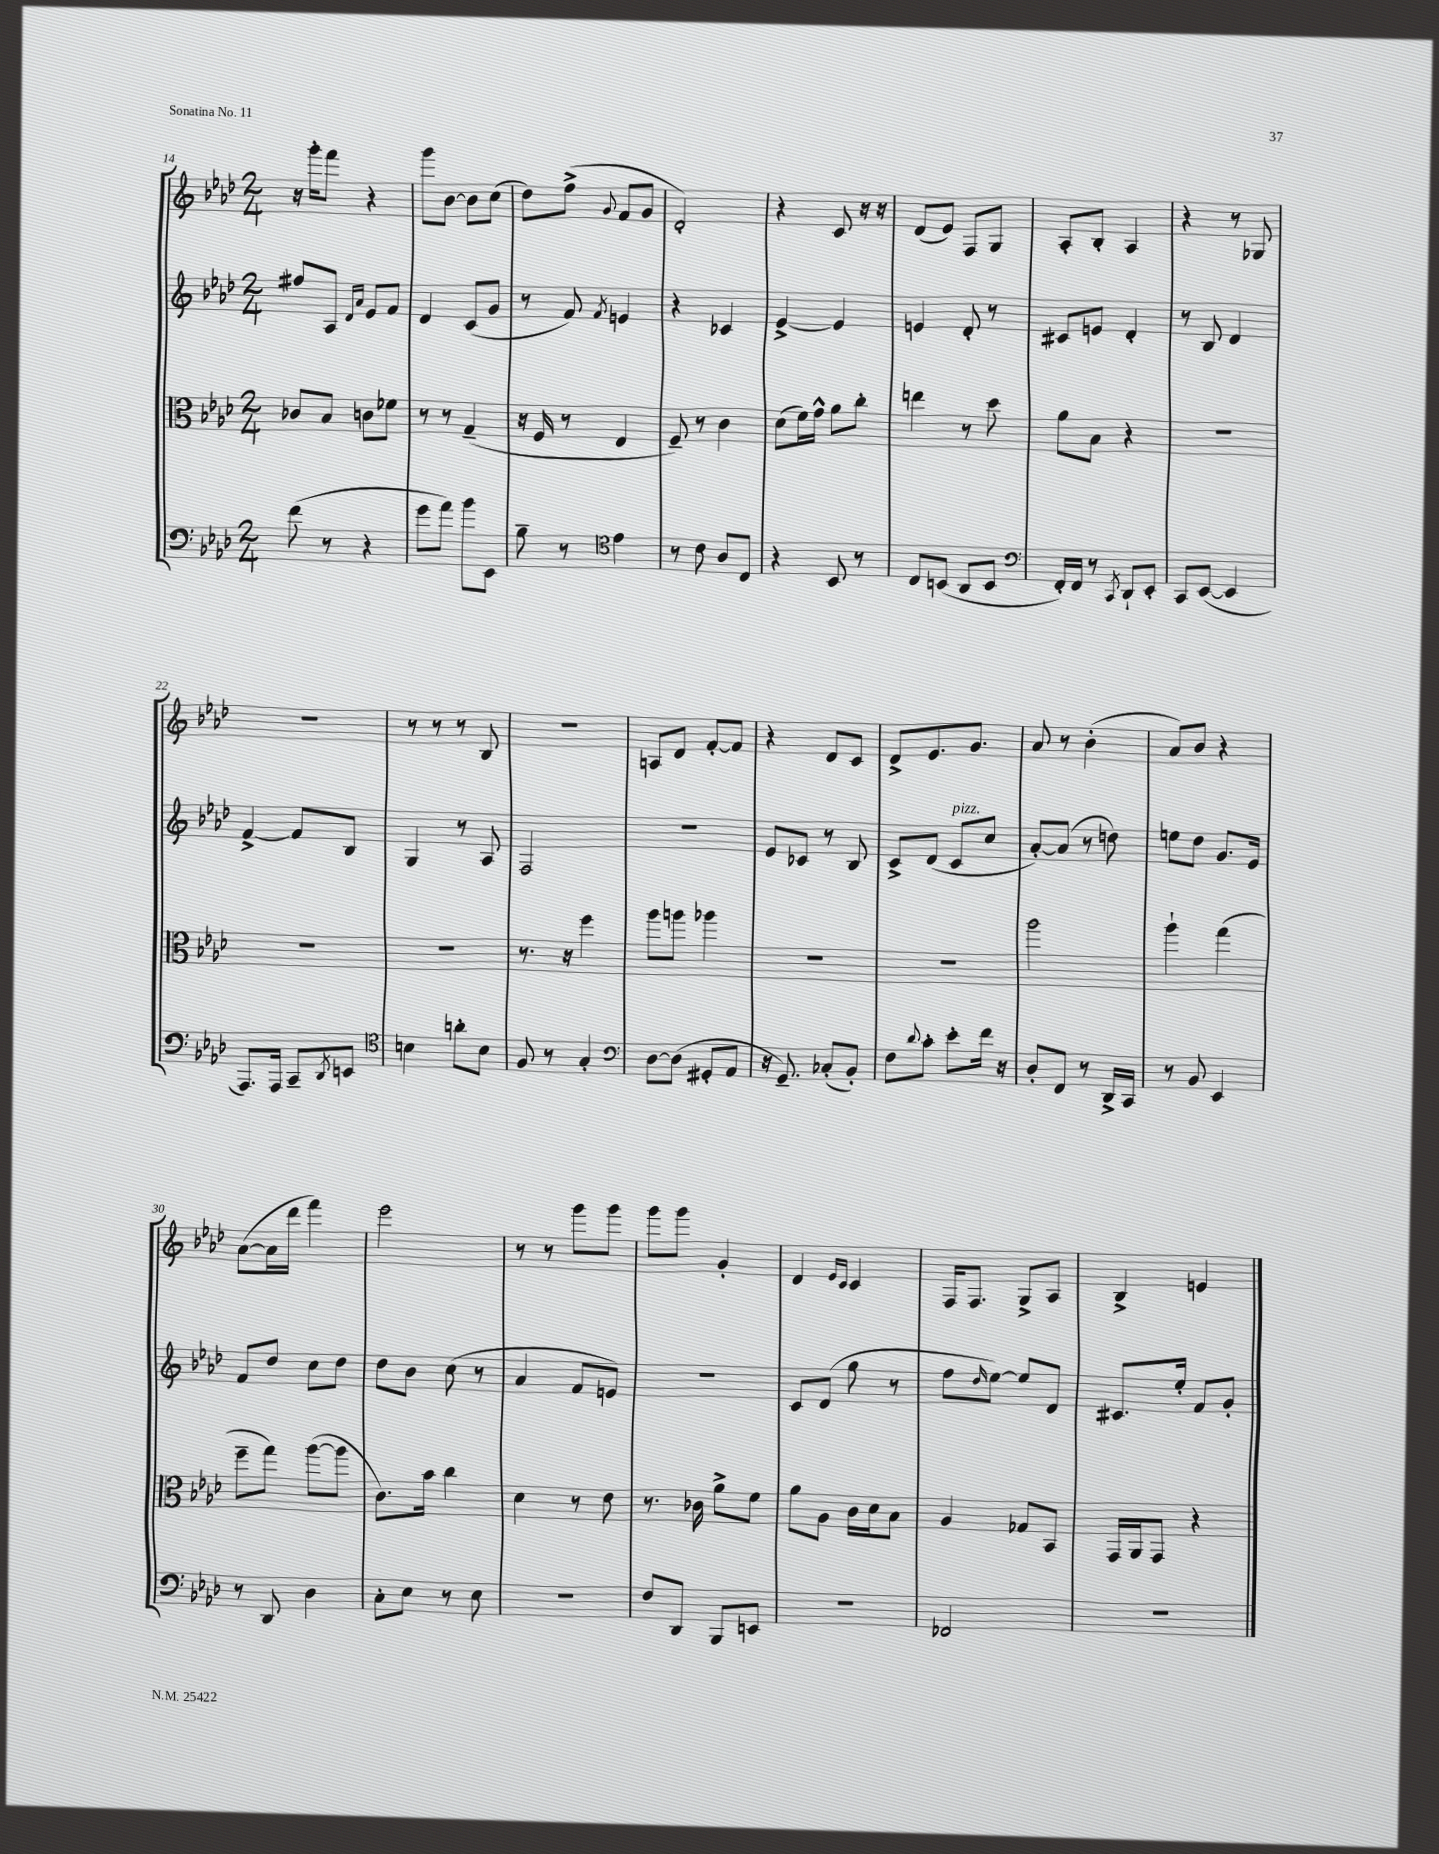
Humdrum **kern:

**kern	**kern	**kern	**kern
*staff4	*staff3	*staff2	*staff1
*clefF4	*clefC3	*clefG2	*clefG2
*k[b-e-a-d-]	*k[b-e-a-d-]	*k[b-e-a-d-]	*k[b-e-a-d-]
*M2/4	*M2/4	*M2/4	*M2/4
(8f	8c-	8ff#	16r
.	.	.	16ggg'
8r	8B-	8A-	8fff
.	.	16qqd-	.
.	.	16qqa-	.
4r	8c	8e-	4r
.	8f-	8f	.
=	=	=	=
8g	8r	4d-	8ggg
8a-)	8r	.	[8b-
8b-	(4G~	(8c	8b-]
8EE-	.	8g	(8cc
=	=	=	=
8B-~	16r	8r	8dd-)
.	16F	.	.
8r	8r	8f)	(8ff^
*clefC4	*	*	*
.	.	8qf	8qqg
4e-	4E-	4e	8f
.	.	.	8g
=	=	=	=
8r	8F~)	4r	2d-')
8c	8r	.	.
8A-	4c	4c-	.
8C	.	.	.
=	=	=	=
4r	(8d-	[4e-^	4r
.	16f)	.	.
.	16g^^	.	.
8BB-	8a-	4e-]	8c
8r	8cc'	.	16r
.	.	.	16r
=	=	=	=
8C	4ee	4e	(8d-
(8BB	.	.	8e-)
8AA-	8r	8d-'	8F
8BB	8dd-	8r	8G
=	=	=	=
*clefF4	*	*	*
16FF')	8a-	8c#	8A-'
16FF	.	.	.
8r	8B-	8e	8B-'
8qCC	.	.	.
8DD-`	4r	4d-'	4A-
8EE-'	.	.	.
=	=	=	=
8CC	2r	8r	4r
([8EE-	.	8B-	.
4EE-]	.	4d-	8r
.	.	.	8G-
=	=	=	=
8.AAA-)	2r	[4f^	2r
16AAA-	.	.	.
8CC~	.	8f]	.
8qDD-	.	.	.
8EE	.	8B-	.
=	=	=	=
*clefC4	*	*	*
4B	2r	4G	8r
.	.	.	8r
8a'	.	8r	8r
8B	.	8A-	8B-
=	=	=	=
8F	8.r	2F	2r
8r	.	.	.
.	16r	.	.
4G'	4ff	.	.
=	=	=	=
*clefF4	*	*	*
[8D-	8aa-	2r	8A
(8D-]	8aa	.	8d-
8GG#'	4aa-	.	[8f'
8AA-	.	.	8f]
=	=	=	=
16r	2r	8e-	4r
8.GG~)	.	.	.
.	.	8c-	.
(8C-'	.	8r	8d-
8BB-')	.	8B-	8c
=	=	=	=
8F	2r	8c^	8d-^
8qqd-	.	.	.
8c'	.	(8d-	8.e-
8e-'	.	8c	.
.	.	.	8.g
16f	.	8cc	.
16r	.	.	.
=	=	=	=
8D-'	2aa-	[8a-')	8a-
8FF	.	(8a-]	8r
8r	.	8r	(4b-'
16DD-^	.	8dd)	.
16CC	.	.	.
=	=	=	=
8r	4aa-`	8ee	8a-)
8BB-	.	8dd-	8b-
4EE-	(4gg	8.g	4r
.	.	16e-	.
=	=	=	=
8r	8ff~	8f	([8a-
8DD-	8gg)	8dd-	16a-]
.	.	.	16ddd-
4D-	([8aa-	8cc	4fff)
.	8aa-]	8dd-	.
=	=	=	=
8C'	8.c)	8dd-	2eee-
8E-	.	8b-	.
.	16b-	.	.
8r	4cc	(8cc	.
8E-	.	8r	.
=	=	=	=
2r	4d-	4a-	8r
.	.	.	8r
.	8r	8f	8ggg
.	8e-	8e)	8ggg
=	=	=	=
8F	8.r	2r	8ggg
8DD-	.	.	8ggg
.	16c-	.	.
8BBB-	8a-^	.	4g'
8EE	8f	.	.
=	=	=	=
2r	8a-	8c	4d-
.	8A-	(8d-	.
.	.	.	16qqe-
.	.	.	16qqc
.	16c	8gg	4c
.	16d-	.	.
.	8B-	8r	.
=	=	=	=
2FF-	4A-	8ff	16F
.	.	.	8.F
.	.	16qqdd-	.
.	.	[8ee-)	.
.	8G-	8ee-]	8G^
.	8BB-	8d-	8A-
=	=	=	=
2r	16GG	8.c#	4B-^
.	16AA-	.	.
.	8GG	.	.
.	.	16ee-'	.
.	4r	8f	4e
.	.	8g'	.
==	==	==	==
*-	*-	*-	*-
